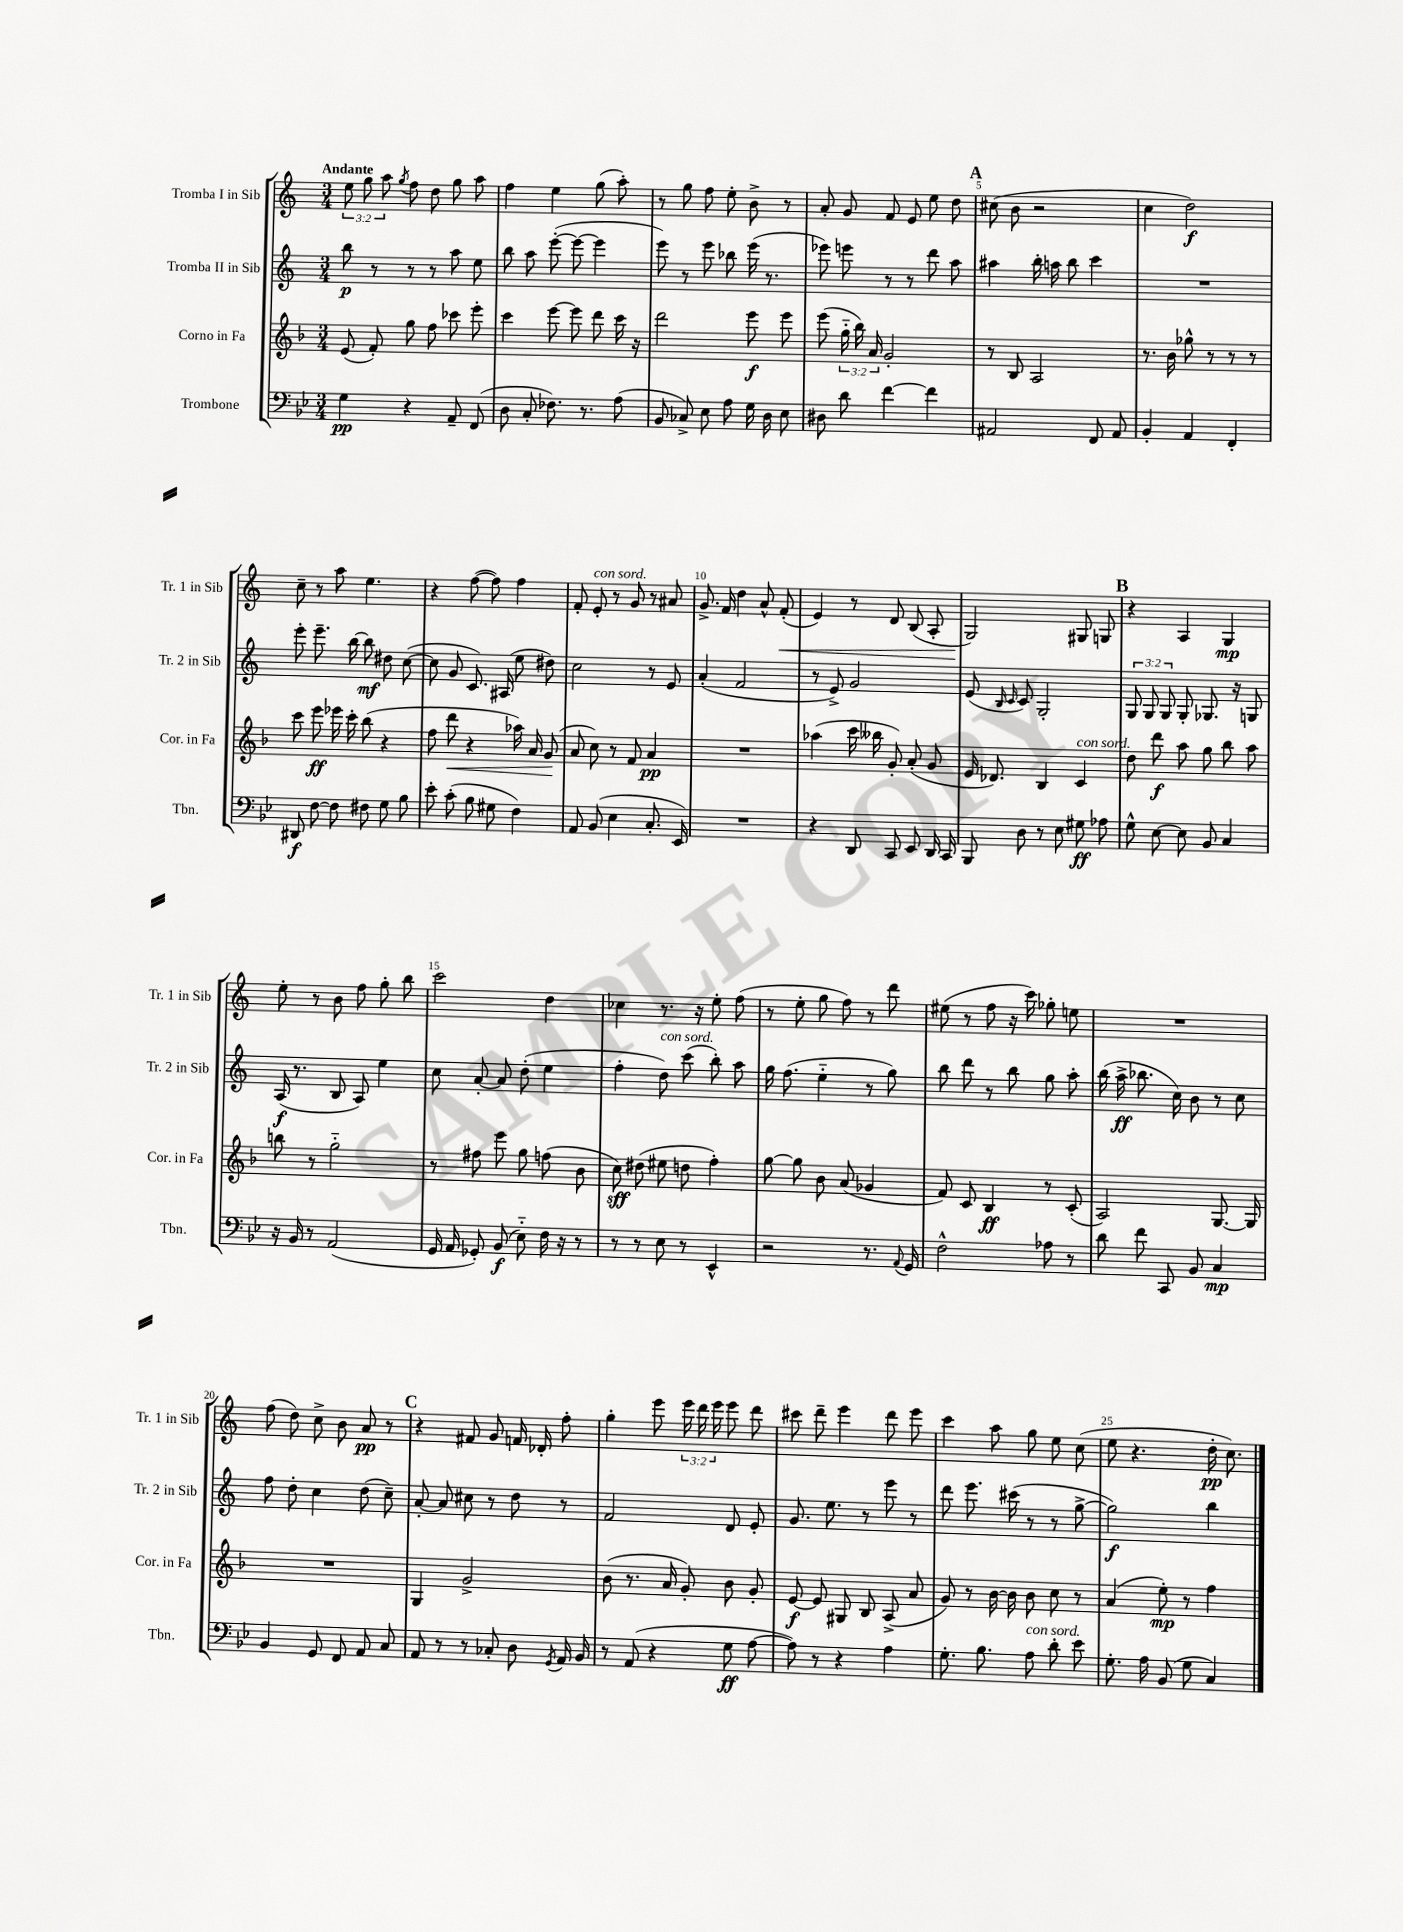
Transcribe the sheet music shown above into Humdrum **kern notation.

**kern	**dynam	**kern	**dynam	**kern	**dynam	**kern	**dynam
*part4	*part4	*part3	*part3	*part2	*part2	*part1	*part1
*staff4	*staff4	*staff3	*staff3	*staff2	*staff2	*staff1	*staff1
*I"Trombone	*	*I"Corno in Fa	*	*I"Tromba II in Sib	*	*I"Tromba I in Sib	*
*I'Tbn.	*	*I'Cor. in Fa	*	*I'Tr. 2 in Sib	*	*I'Tr. 1 in Sib	*
*clefF4	*	*clefG2	*	*clefG2	*	*clefG2	*
*k[b-e-]	*	*k[b-]	*	*k[]	*	*k[]	*
*M3/4	*	*M3/4	*	*M3/4	*	*M3/4	*
=1	=1	=1	=1	=1	=1	=1	=1
!	!	!	!	!	!	!LO:TX:a:B:t=Andante	!
4G\	pp	(8e/	.	8bb\	p	12ee\	.
.	.	.	.	.	.	12gg\	.
.	.	8f'/)	.	8r	.	.	.
.	.	.	.	.	.	12aa\	.
.	.	.	.	.	.	8qgg/	.
4r	.	8gg\	.	8r	.	8ff\	.
.	.	8ff\	.	8r	.	8dd\	.
8AA~/	.	8ccc-X\	.	8aa\	.	8gg\	.
(8FF/	.	8eee'\	.	8ee\	.	8aa\	.
=2	=2	=2	=2	=2	=2	=2	=2
8D\	.	4ccc\	.	8bb\	.	4ff\	.
8C'/	.	.	.	8aa\	.	.	.
8.F-X\)	.	[8eee\	.	([8eee'\	.	4ee\	.
.	.	8eee\]	.	8eee\_	.	.	.
8.r	.	.	.	.	.	.	.
.	.	8ddd\	.	4eee\]	.	(8gg\	.
(8A\	.	16ccc\	.	.	.	8aa'\)	.
.	.	16r	.	.	.	.	.
=3	=3	=3	=3	=3	=3	=3	=3
8BB-/	.	2ddd\	.	8eee\)	.	8r	.
8C-X^/)	.	.	.	8r	.	8gg\	.
8E-\	.	.	.	8eee\	.	8ff\	.
8A\	.	.	.	8bb-X\	.	8ee'\	.
16G\	.	8eee\	f	(16eee\	.	8b^\	.
16D\	.	.	.	8.r	.	.	.
8E-\	.	8eee\	.	.	.	8r	.
=4	=4	=4	=4	=4	=4	=4	=4
8D#X\	.	(8eee\	.	8eee-X\)	.	8a'/	.
8d\	.	24gg\	.	8eeen\	.	8g/	.
.	.	24bb-\)	.	.	.	.	.
.	.	24a/	.	.	.	.	.
[4f\	.	2g'/	.	8r	.	8f/	.
.	.	.	.	8r	.	8e/	.
4f\]	.	.	.	8ddd\	.	8ee\	.
.	.	.	.	8aa\	.	8dd\	.
!!LO:REH:place=s1:t=A
=5	=5	=5	=5	=5	=5	=5	=5
2AA#X/	.	8r	.	4aa#X\	.	(8cc#X\	.
.	.	8B-/	.	.	.	8b\	.
.	.	2A/	.	16bb'\	.	2r	.
.	.	.	.	16aan\	.	.	.
.	.	.	.	8bb\	.	.	.
8FF/	.	.	.	4ccc\	.	.	.
8AA#/	.	.	.	.	.	.	.
=6	=6	=6	=6	=6	=6	=6	=6
4BB-'/	.	8.r	.	2.r	.	4cc\	.
.	.	16b-\	.	.	.	.	.
4AA/	.	8gg-X^^\	.	.	.	2dd\)	f
.	.	8r	.	.	.	.	.
4FF'/	.	8r	.	.	.	.	.
.	.	8r	.	.	.	.	.
!!LO:LB:g=z
=7	=7	=7	=7	=7	=7	=7	=7
8DD#X/	f	8ccc\	.	8eee'\	.	8cc~\	.
[8F\	.	8eee\	ff	8.eee~\	.	8r	.
8F\]	.	16eee-X\	.	.	.	8aa\	.
.	.	16ccc'\	.	[16bb\	.	.	.
8F#X\	.	(8bb-\	.	8bb\]	mf	4.ee\	.
8G\	.	4r	.	8dd#X\	.	.	.
8B-\	.	.	.	([8cc\	.	.	.
=8	=8	=8	=8	=8	=8	=8	=8
8e-'\	.	8ff\	.	8cc\]	.	4r	.
!	!	!	!LO:HP:b	!	!	!	!
(8c'\	.	8ddd\	<	8g/	.	.	.
8B-\	.	4r	.	8.c/)	.	([8ff\	.
8G#X\	.	.	.	.	.	8ff\])	.
.	.	.	.	(16A#X/	.	.	.
4F\)	.	16aa-X\)	.	8ee\	.	4ff\	.
.	.	16a/	.	.	.	.	.
.	.	(8g/	.	8dd#X\)	.	.	.
.	.	.	[	.	.	.	.
=9	=9	=9	=9	=9	=9	=9	=9
8AA/	.	8a/	.	2cc\	.	8f'/	.
!	!	!	!	!	!	!LO:TX:a:i:t=con sord.	!
(8BB-/	.	8cc\)	.	.	.	8e'/	.
4E-\	.	8r	.	.	.	8r	.
.	.	8f/	.	.	.	8g/	.
8.C'/	.	4a/	pp	8r	.	8r	.
.	.	.	.	8e/	.	8a#X/	.
16EE-/)	.	.	.	.	.	.	.
=10	=10	=10	=10	=10	=10	=10	=10
2.r	.	2.r	.	(4a'/	.	8.g^/	.
.	.	.	.	.	.	16f/	.
.	.	.	.	2f/	.	4dd\	.
.	.	.	.	.	.	8a^^/	.
!	!	!	!	!	!	!	!LO:HP:b
.	.	.	.	.	.	(8f'/	<
=11	=11	=11	=11	=11	=11	=11	=11
4r	.	(4aa-X\	.	8r	.	4e/)	.
.	.	.	.	8e^/)	.	.	.
8DD/	.	16ccc\	.	2g/	.	8r	.
.	.	16bb--X\	.	.	.	.	.
8CC/	.	8g'/)	.	.	.	8d/	.
8EE-/	.	(8a'/	.	.	.	(8B/	.
16DD/	.	8g/	.	.	.	8A'/	.
16CC/	.	.	.	.	.	.	.
=12	=12	=12	=12	=12	=12	=12	=12
8BBB-/	.	16e/	.	(8e/	.	2G/)	.
.	.	8.d-X/)	.	.	.	.	.
.	.	.	.	16qqB/	.	.	.
.	.	.	.	16qqc/	.	.	.
8D\	.	.	.	8c/)	.	.	.
8r	.	4B-/	.	2G'/	.	.	.
8E-\	.	.	.	.	.	.	.
!	!	!LO:TX:a:i:t=con sord.	!	!	!	!	!
8G#X\	ff	4c/	.	.	.	8G#X/	[
8A-X\	.	.	.	.	.	8Gn/	.
!!LO:REH:place=s1:t=B
=13	=13	=13	=13	=13	=13	=13	=13
8G^^\	.	8dd\	.	12G/	.	4r	.
.	.	.	.	12G/	.	.	.
[8E-\	.	8ddd\	f	.	.	.	.
.	.	.	.	12G/	.	.	.
8E-\]	.	8aa\	.	8G'/	.	4A/	.
8BB-/	.	8gg\	.	8.G-X/	.	.	.
4C/	.	8bb-\	.	.	.	4G/	mp
.	.	.	.	16r	.	.	.
.	.	8aa\	.	8Gn/	.	.	.
!!LO:LB:g=z
=14	=14	=14	=14	=14	=14	=14	=14
16r	.	8bbn\	.	(16A/	f	8ee'\	.
16BB-/	.	.	.	8.r	.	.	.
8r	.	8r	.	.	.	8r	.
(2AA/	.	2gg\	.	8B/	.	8b\	.
.	.	.	.	8A/)	.	8ff\	.
.	.	.	.	4ee\	.	8gg'\	.
.	.	.	.	.	.	8bb\	.
=15	=15	=15	=15	=15	=15	=15	=15
16GG/	.	8r	.	8cc\	.	2ccc\	.
16AA/	.	.	.	.	.	.	.
8GG-X'/)	.	8ff#X\	.	[8a'/	.	.	.
(8BB-/	f	8eee\	.	8a/]	.	.	.
8E-\)	.	8gg\	.	(8dd'\	.	.	.
16F\	.	(8ffn\	.	4ee\	.	4dd\	.
16r	.	.	.	.	.	.	.
8r	.	8b-\	.	.	.	.	.
=16	=16	=16	=16	=16	=16	=16	=16
8r	.	8cc\)	sff	4ff'\	.	4cc-X\	.
8r	.	(8dd#X\	.	.	.	.	.
!	!	!	!	!LO:TX:a:i:t=con sord.	!	!	!
8E-\	.	8ee#X\	.	8dd\)	.	8.r	.
8r	.	8ddn\	.	(8ccc\	.	.	.
.	.	.	.	.	.	16r	.
4EE-^^/	.	4ff'\)	.	8bb'\)	.	8ee'\	.
.	.	.	.	8aa\	.	(8ff\	.
=17	=17	=17	=17	=17	=17	=17	=17
2r	.	[8gg\	.	16gg\	.	8r	.
.	.	.	.	(8.ff\	.	.	.
.	.	8gg\]	.	.	.	8ee'\	.
.	.	8b-\	.	4ee\	.	8gg\	.
.	.	(8a/	.	.	.	8ff\)	.
8.r	.	4g-X/	.	8r	.	8r	.
.	.	.	.	8gg\)	.	8ddd\	.
8qqAA/	.	.	.	.	.	.	.
16GG/	.	.	.	.	.	.	.
=18	=18	=18	=18	=18	=18	=18	=18
2F^^\	.	8f/)	.	8bb\	.	(8ee#X\	.
.	.	8c/	.	8ddd\	.	8r	.
.	.	4B-/	ff	8r	.	8ff\	.
.	.	.	.	8bb\	.	16r	.
.	.	.	.	.	.	16ccc\)	.
8A-X\	.	8r	.	8gg\	.	8gg-X'\	.
8r	.	(8c'/	.	8aa'\	.	8een\	.
=19	=19	=19	=19	=19	=19	=19	=19
8d\	.	2A/)	.	(16bb\	.	2.r	.
.	.	.	.	16aa^\	ff	.	.
8f\	.	.	.	8.bb-X\	.	.	.
8CC/	.	.	.	.	.	.	.
.	.	.	.	16cc\)	.	.	.
8BB-/	.	.	.	8b\	.	.	.
4C/	mp	[8.G/	.	8r	.	.	.
.	.	.	.	8cc\	.	.	.
.	.	16G/]	.	.	.	.	.
!!LO:LB:g=z
=20	=20	=20	=20	=20	=20	=20	=20
4BB-/	.	2.r	.	8ff\	.	(8ff\	.
.	.	.	.	8dd'\	.	8dd\)	.
8GG/	.	.	.	4cc\	.	8cc^\	.
8FF/	.	.	.	.	.	8b\	.
8AA/	.	.	.	(8dd\	.	8a/	pp
8C/	.	.	.	8cc~\)	.	8r	.
!!LO:REH:place=s1:t=C
=21	=21	=21	=21	=21	=21	=21	=21
8AA/	.	4G/	.	[8a'/	.	4r	.
8r	.	.	.	8a/]	.	.	.
8r	.	2g^/	.	8cc#X\	.	8f#X/	.
8C-X'/	.	.	.	8r	.	8g/	.
8D\	.	.	.	8dd\	.	16fn/	.
.	.	.	.	.	.	16d-X'/	.
8qGG/	.	.	.	.	.	.	.
16AA/	.	.	.	8r	.	8ff'\	.
16BB-/	.	.	.	.	.	.	.
=22	=22	=22	=22	=22	=22	=22	=22
8r	.	(8b-\	.	2f/	.	4gg'\	.
(8AA/	.	8.r	.	.	.	.	.
4r	.	.	.	.	.	8eee\	.
.	.	16a/	.	.	.	.	.
.	.	8g'/)	.	.	.	24eee\	.
.	.	.	.	.	.	24ddd\	.
.	.	.	.	.	.	24eee\	.
8G\	ff	8b-\	.	8d/	.	8eee\	.
[8A\	.	8g'/	.	8e'/	.	8ddd\	.
=23	=23	=23	=23	=23	=23	=23	=23
8A\])	.	[8e/	f	8.g/	.	8ccc#X\	.
8r	.	8e/]	.	.	.	8ddd~\	.
.	.	.	.	8.ee\	.	.	.
4r	.	8G#X/	.	.	.	4eee\	.
.	.	8B-/	.	8r	.	.	.
4A\	.	(8A^/	.	8eee\	.	8ddd\	.
.	.	8a/	.	8r	.	8eee\	.
=24	=24	=24	=24	=24	=24	=24	=24
8.G'\	.	8g/)	.	8ddd\	.	4ccc\	.
.	.	8r	.	8.eee\	.	.	.
8.B-\	.	.	.	.	.	.	.
.	.	[16b-\	.	.	.	8aa\	.
.	.	16b-\]	.	(16ccc#X\	.	.	.
!LO:TX:a:i:t=con sord.	!	!	!	!	!	!	!
8A\	.	8b-\	.	8r	.	8gg\	.
8d'\	.	8cc\	.	8r	.	8ee\	.
8e-\	.	8r	.	[8gg^\	.	(8cc\	.
=25	=25	=25	=25	=25	=25	=25	=25
8.G'\	.	(4a/	.	2gg\])	f	8ee\	.
.	.	.	.	.	.	4.r	.
16A\	.	.	.	.	.	.	.
(8BB-/	.	8ee'\)	mp	.	.	.	.
8G\	.	8r	.	.	.	.	.
4C/)	.	4ff\	.	4bb\	.	16dd'\	pp
.	.	.	.	.	.	8.cc\)	.
==	==	==	==	==	==	==	==
*-	*-	*-	*-	*-	*-	*-	*-
